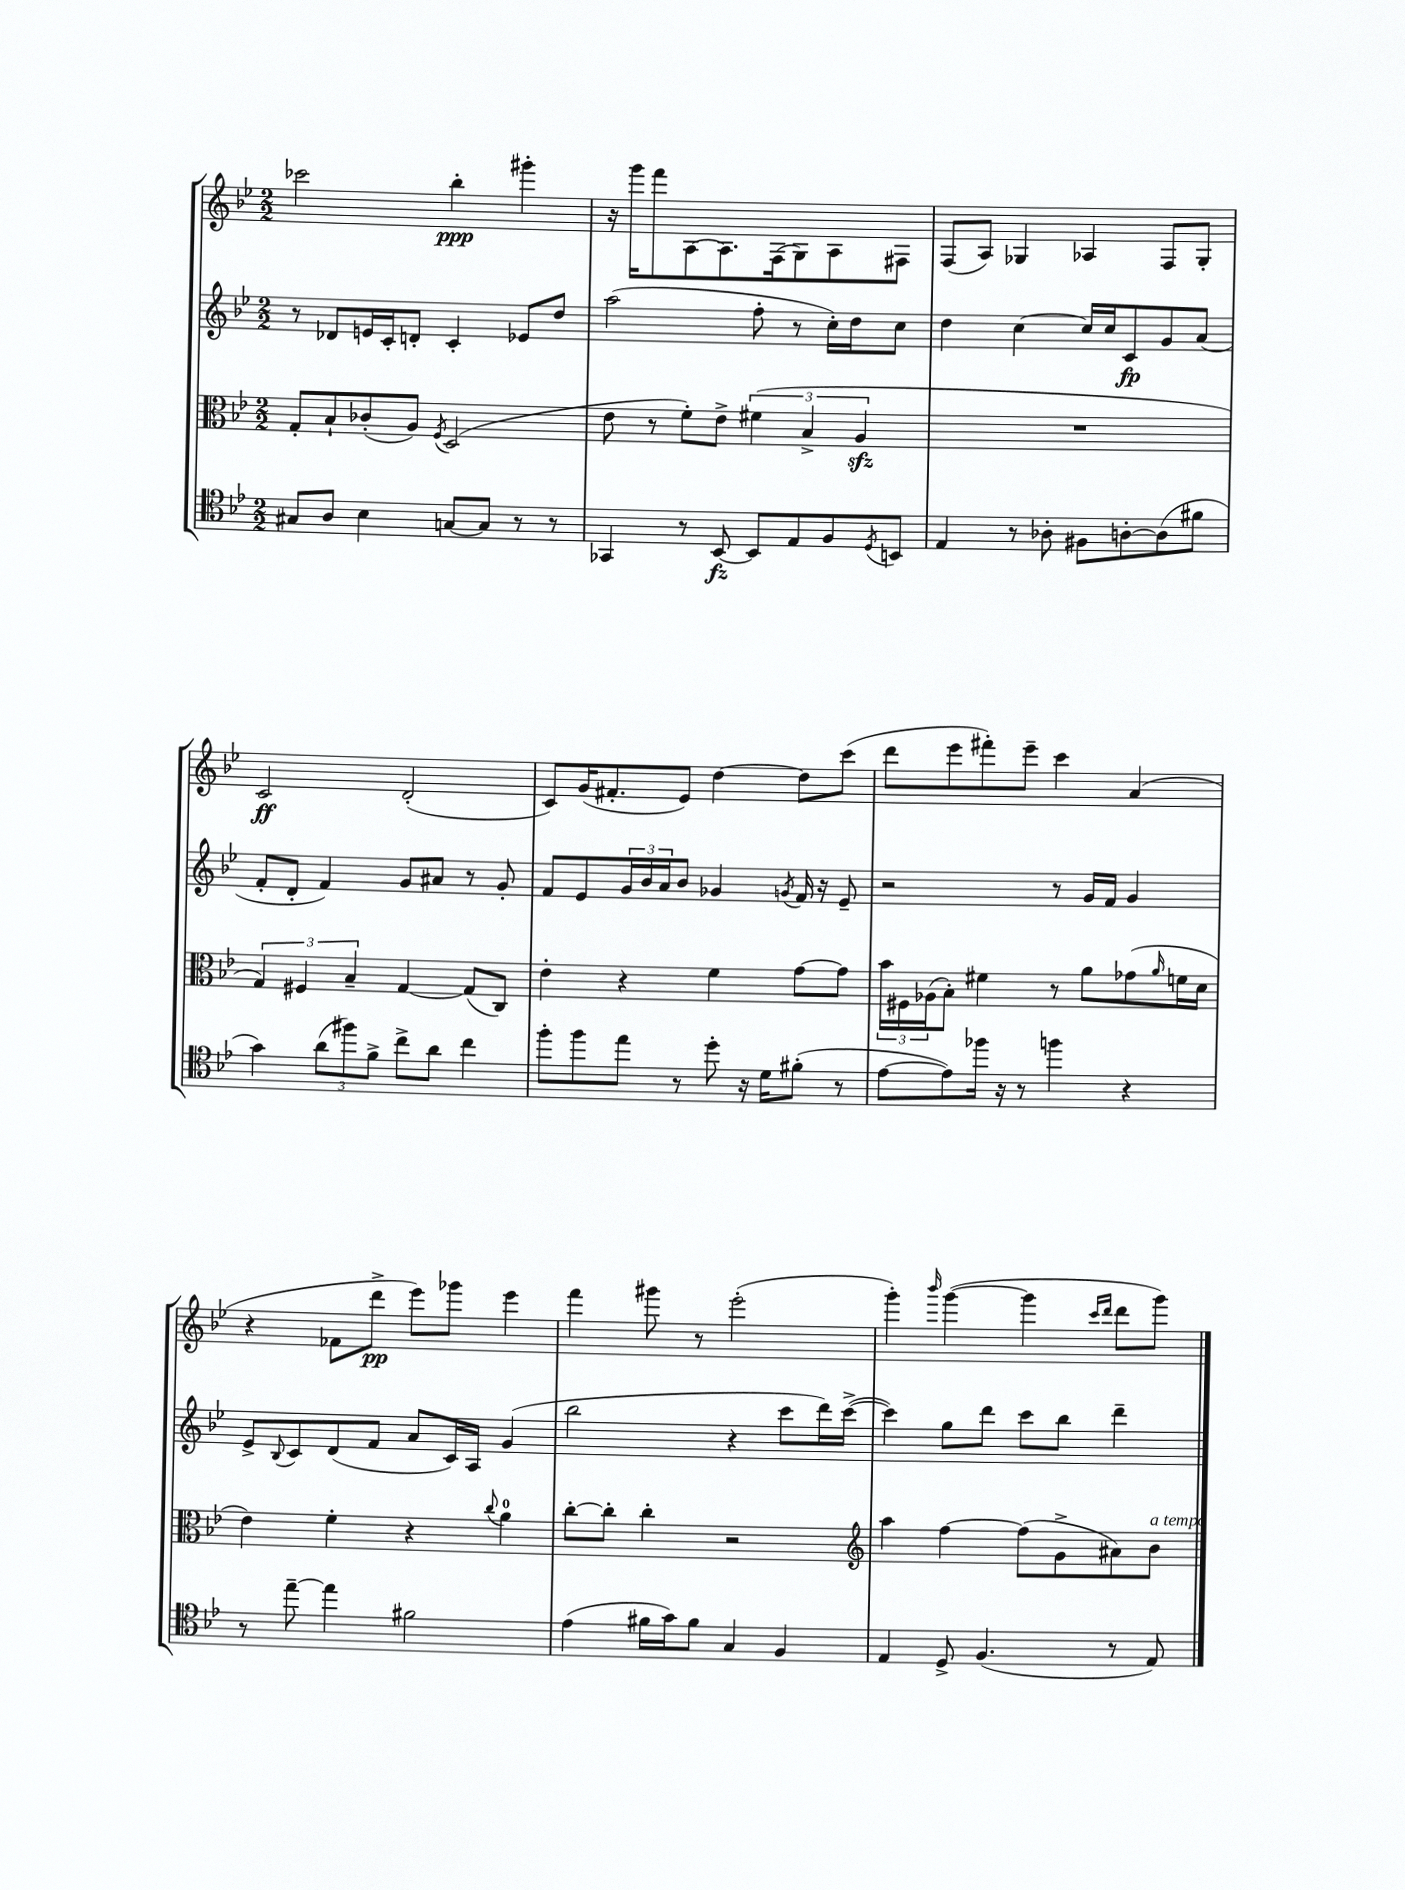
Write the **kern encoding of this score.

**kern	**kern	**kern	**kern
*staff4	*staff3	*staff2	*staff1
*clefC4	*clefC3	*clefG2	*clefG2
*k[b-e-]	*k[b-e-]	*k[b-e-]	*k[b-e-]
*M2/2	*M2/2	*M2/2	*M2/2
8G#/L	8G'/L	8r	2ccc-\
8A/J	8B-`/	8d-/L	.
4B-\	(8c-'/	16e/L	.
.	.	16c'/J	.
.	8A/J)	8d'/J	.
.	8qF/	.	.
[8G/L	(2D/	4c'/	4bb-'\
8G/]J	.	.	.
8r	.	8e-/L	4ggg#'\
8r	.	8dd/J	.
=	=	=	=
4GG-/	8e-\	(2aa\	16r
.	.	.	16ggg\LK
.	8r	.	8fff\
8r	8f'\L)	.	[8A\
[8BB-/	8e-^\J	.	8.A\]
8BB-/]L	(6f#\	8ff'\	.
.	.	.	(16F\k
8E-/	.	8r	8G\)
.	6B-^/	.	.
8F/	.	16cc'\LL)	8A\
.	.	16dd\J	.
.	6A/	.	.
8qD/	.	.	.
8BB/J	.	8cc\J	8F#\J
=	=	=	=
4E-/	1r	4dd\	(8F/L
.	.	.	8A/J)
8r	.	[4cc\	4G-/
8A-'\	.	.	.
8F#\L	.	16cc/]LL	4A-/
.	.	16cc/J	.
[8A'\	.	8c/	.
(8A\]	.	8g/	8F/L
8f#\J	.	(8a/J	8G-'/J
=	=	=	=
4g\)	6G/)	8f'/L	2c/
.	.	8d'/J	.
.	6F#/	.	.
(12a\L	.	4f/)	.
12ff#\)	6B-~/	.	.
12f^\J	.	.	.
8cc^\L	[4G/	8g/L	(2d'/
8a\J	.	8a#/J	.
4cc\	(8G/]L	8r	.
.	8C/J)	8g'/	.
=	=	=	=
8ff'\L	4e-'\	8f/L	8c/L)
8ff\	.	8e-/	(16g/K
.	.	.	8.f#'/
8ee-\J	4r	24g/L	.
.	.	24b-/	.
.	.	24a/J	.
8r	.	8b-/J	8e-/J)
8dd'\	4f\	4g-/	[4dd\
16r	.	.	.
16d\LK	.	.	.
.	.	8qg/	.
(8f#'\J	[8g\L	16f/	8dd\]L
.	.	16r	.
8r	8g\]J	8e-~/	(8ccc\J
=	=	=	=
[8e-\L	24b-\LL	2r	8ddd\L
.	24F#\	.	.
.	(24A-\J	.	.
8e-\])	8B-'\J)	.	8eee-\
16ff-\Jk	4f#\	.	8fff#'\)
16r	.	.	.
8r	.	.	8eee-~\J
4ff\	8r	8r	4ccc\
.	8a\L	16g/LL	.
.	.	16f/JJ	.
4r	(8g-\	4g/	(4a/
.	16qqa/	.	.
.	16f\L	.	.
.	16d\JJ	.	.
=	=	=	=
8r	4e-\)	8e-^/L	4r
.	.	8qqB-/	.
[8ee-~\	.	8c/	.
4ee-\]	4f'\	(8d/	8f-\L
.	.	8f/J	8ddd^\J
2f#\	4r	8a/L	8eee-\L)
.	.	16c/L)	8ggg-\J
.	.	16A/JJ	.
.	8qqcc/	.	.
.	4a\	(4g/	4eee-\
=	=	=	=
(4e-\	[8cc'\L	2bb-\	4fff\
.	8cc'\]J	.	.
16f#\LL	4cc'\	.	8ggg#\
16g\J)	.	.	.
8f#\J	.	.	8r
4G/	2r	4r	(2eee-'\
4F/	.	8ccc\L	.
.	.	16ddd\L)	.
.	.	([16ccc^\JJ	.
=	=	=	=
*	*clefG2	*	*
4E-/	4aa\	4ccc\])	4ggg'\)
.	.	.	16qqbbb-/
8D^/	[4ff\	8gg\L	([4ggg\
(4.F/	.	8ddd\J	.
.	(8ff\]L	8ccc\L	4ggg\]
.	8g^\	8bb-\J	.
.	.	.	16qqccc/LL
.	.	.	16qqddd/JJ
8r	8a#\)	4ddd~\	8ddd\L
8E-/)	8b-\J	.	8ggg\J)
==	==	==	==
*-	*-	*-	*-
